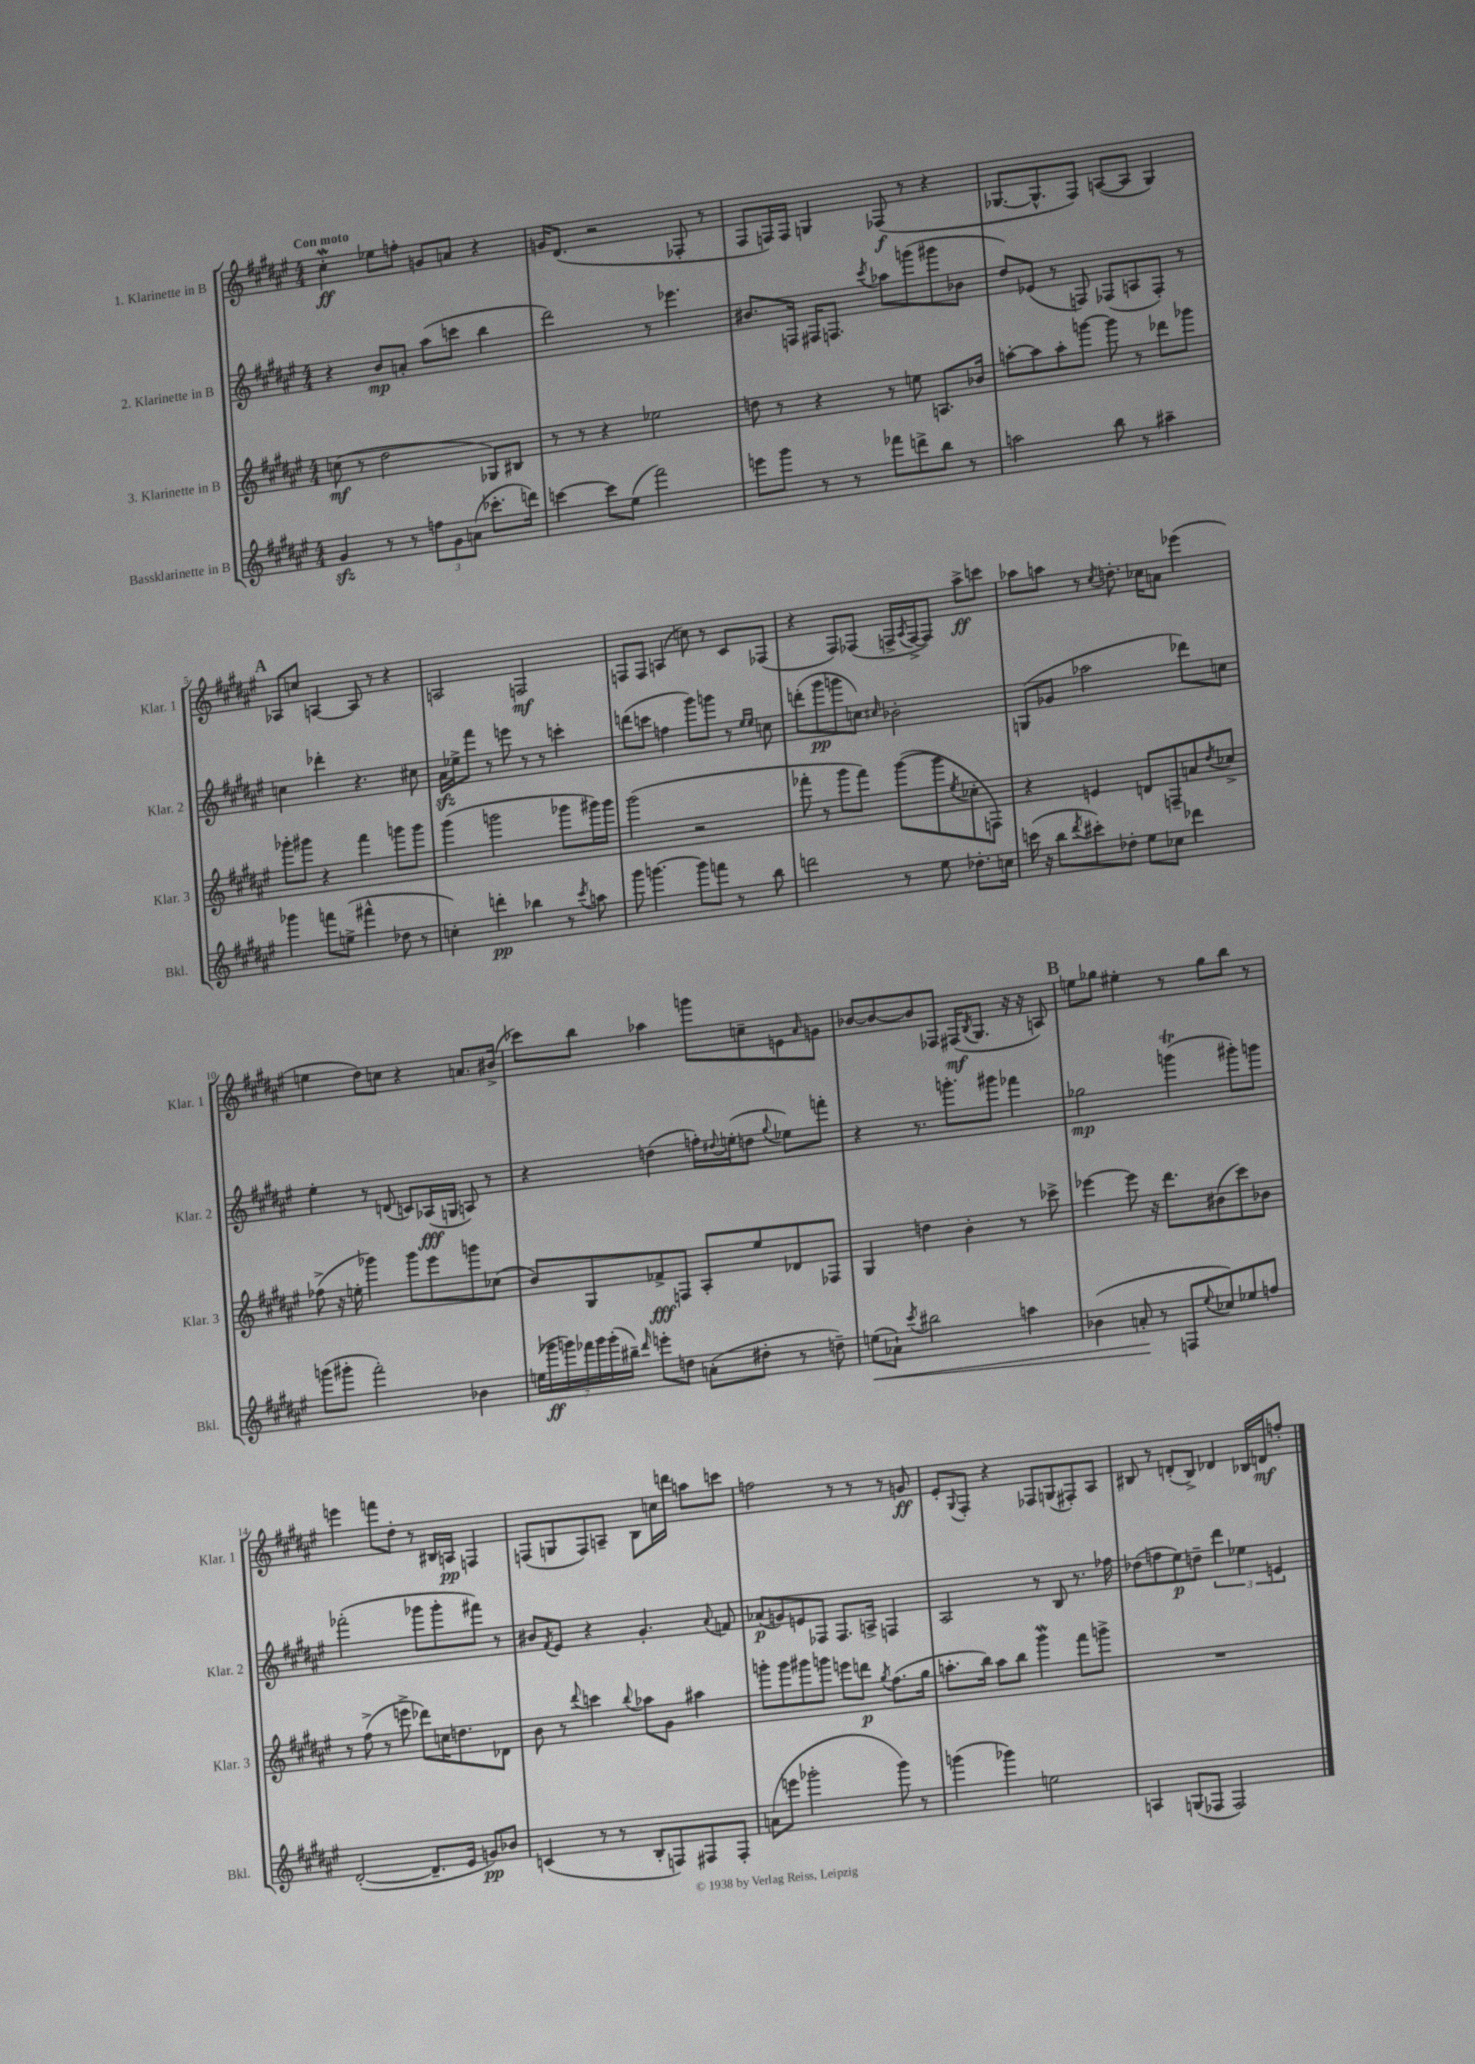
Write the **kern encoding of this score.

**kern	**kern	**kern	**kern
*staff4	*staff3	*staff2	*staff1
*clefG2	*clefG2	*clefG2	*clefG2
*k[f#c#g#d#a#e#]	*k[f#c#g#d#a#e#]	*k[f#c#g#d#a#e#]	*k[f#c#g#d#a#e#]
*M4/4	*M4/4	*M4/4	*M4/4
4g#	(8cc	4r	4cc#'
.	8r	.	.
8r	2dd#	8b	8ee-
8r	.	8a'	8ff'
12ff	.	(8aa#	8g
12g#	.	.	.
.	.	8ccc	8a
(12a	.	.	.
8.ccc-'	8G-)	4bb	4r
.	8B#	.	.
16ddd)	.	.	.
=	=	=	=
[4ccc	8r	2ddd#)	16g
.	.	.	(8.d#
.	8r	.	.
8ccc]	4r	.	2r
(8ee#	.	.	.
2fff#)	2ee-	8r	.
.	.	4.eee-	.
.	.	.	8F-'
.	.	.	8r
=	=	=	=
8eee	8dd	8.b#	8F#
8ggg#	8r	.	16F)
.	.	16F	16F
8r	4r	16F#	4G
.	.	8.F	.
8r	.	.	.
.	.	8qccc#	.
8fff-	8r	8aa-	(8F-
8ddd^	8ee	(8ggg	8r
8bb	8.A	8ggg#	4r
8r	.	8b-	.
.	16b-	.	.
=	=	=	=
2aa	[8aa'	8dd#)	[8.G-
.	8aa]	(8e-	.
.	.	.	8.G-^^]
.	8aa'	8r	.
.	[8ggg	8F)	8F#)
8bb	8ggg]	(8F-	([8A
8r	8r	8A	8A]
4aa#~	8ddd-	8F-')	4G-)
.	8ggg-	8r	.
=	=	=	=
4ggg-	8ggg-'	4cc	8A-
.	8ggg#	.	8cc
8fff	4r	4ddd-'	[4A
(8ee^	.	.	.
4fff#^^	4fff#	4.r	8A]
.	.	.	8r
8dd-	8ggg	.	4r
8r	8ggg	8cc#	.
=	=	=	=
4cc')	(4ggg#	16a#	2A
.	.	16ee-^	.
.	.	8fff#	.
4ddd'	2ggg	8r	.
.	.	8eee	.
4bb-	.	8r	2F
.	.	8r	.
8r	8ggg-	4ccc'	.
8qccc#	.	.	.
8aa	16ggg#)	.	.
.	16ggg#	.	.
=	=	=	=
8ggg#	(2ggg#	(8ddd	8F
[4.ggg	.	8ccc	8F
.	.	4ff	(4A
8ggg]	2r	8ggg#)	8cc)
8fff	.	8ggg	8r
8r	.	8r	8c#
.	.	16qqee#	.
.	.	16qqee#	.
8bb	.	8cc	(8F-
=	=	=	=
2ddd	8fff-'	(8ddd'	4r
.	8r	8ggg#	.
.	8ggg#	8ggg	8F#)
.	8fff-)	8cc)	(8F-
.	.	16qqcc#	.
8r	([8ggg#	2b-'	16F^
.	.	.	8qA#
.	.	.	[16F^
8ee#	8ggg#]	.	8F])
.	8qee#	.	.
8.dd-'	8cc-'	.	8aa#^
.	8F)	.	8ccc
16cc	.	.	.
=	=	=	=
(16ccc	4r	(8G	8aa-
16r	.	.	.
8bb	.	8g-	8aa
8qddd#	.	.	.
8ccc#')	4e	2aa-	8r
.	.	.	8qcc#
8dd-'	.	.	8.dd'
8ee#	8d	.	.
.	.	.	16cc-
8cc-	8F~	.	8a
4ddd-	8a	8ddd-)	(4eee-
.	8qdd#	.	.
.	8cc-^	8cc	.
=	=	=	=
(8ggg	(8ff-^	4ee#'	4ee
8ggg#'	16r	.	.
.	16ee'	.	.
2fff#')	4ggg-)	8r	8dd#)
.	.	(8d	8cc
.	8ggg-	8c)	4r
.	8eee#	(16A-	.
.	.	16G	.
4b-	8ggg	8A)	8.a
.	(8cc-	8r	.
.	.	.	(16b#^
=	=	=	=
(28ee	8b)	4r	8ccc-)
28ggg-	.	.	.
28ggg)	.	.	.
28fff-	.	.	.
.	8G#	.	8bb
28ggg	.	.	.
(28ggg'	.	.	.
28bb#~)	.	.	.
16qqddd#	.	.	.
8eee'	8f-^	(4dd	4aa-
8dd	8F	.	.
(8a'	8A#'	16ff')	8ggg
.	.	8qqdd#	.
.	.	(16ee'	.
8dd#'	8ee#	8dd	8cc~
.	.	8qqgg#	.
8r	8d-	8ee-)	8e
.	.	.	16qqa#
8dd~)	8F-	8fff'	8g
=	=	=	=
(8ee	4G#	4r	[8b-
8a-`)	.	.	8b-_
8qccc#	.	.	.
2bb#	4dd	8.r	8b-]
.	.	.	8F-
.	.	8.ggg'	.
.	4b'	.	(16F#
.	.	.	8qB
.	.	.	8.G#
.	.	8ggg#	.
4aa	8r	4fff-	16r
.	.	.	16r
.	8ccc-^	.	8A)
=	=	=	=
(4b-	[4eee-	2gg-	8ee
.	.	.	8gg-
8a'	8eee-]	.	4ee#'
8r	16r	.	.
.	8.ddd#	.	.
8F	.	(4ggg	8r
8qqee#	.	.	.
8cc-)	(8b#	.	8gg-
8ee-	8ccc#)	8ggg#')	8bb
8ff	8b-	8ggg	8r
=	=	=	=
([2d#'	8r	(2fff-'	4eee
.	(8ff#^	.	.
.	8r	.	8fff
.	8eee^	.	8dd#'
8.d#~]	8ddd-)	8ggg-	8r
.	16cc	8ggg-'	16B#
16e#	8.dd	.	16A
8g)	.	8fff#)	4F
8b-	8d-	8r	.
=	=	=	=
(4c	8b	8b#	(8F
.	.	8qf#	.
.	8r	8e#	8G
.	8qqddd#	.	.
8r	4ccc	4r	8F)
8r	.	.	8A~
.	8qqbb	.	.
8B'	8aa-	4.g#'	8B
8F)	8g#	.	16cc
.	.	.	16ddd
8F#	4aa#	.	8aa
.	.	8qqa#	.
8F#'	.	8f	8ccc
=	=	=	=
(8a	8ggg'	(8a-	2ff
8eee	8ggg	8g)	.
2ggg-'	8ggg#	8e	.
.	8ggg	8F-	.
.	8eee	8.F-	8r
.	8ddd	.	8r
.	.	16A^	.
.	8qgg#	.	.
8ggg-)	(8.ff#	4F	8r
8r	.	.	8g
.	16gg#	.	.
=	=	=	=
(4ggg	8.aa'	2A#	8e#'
.	.	.	8qqG#
.	.	.	8F#'
.	16bb)	.	.
4ggg-)	8aa	.	4r
.	8bb	.	.
2ee	4ggg#	8r	8F-
.	.	8B	(8G
.	8fff#	8.r	8F#')
.	8ggg^	.	8A#
.	.	16ff-	.
=	=	=	=
4A	1r	(8dd-	8B#
.	.	8ff	8r
(8G	.	8ee#)	(8d'
8F-	.	8dd~	8B#^)
2F-)	.	6ddd#	4d-
.	.	6ee-	.
.	.	.	16B-
.	.	.	16d
.	.	6e	.
.	.	.	8ff'
==	==	==	==
*-	*-	*-	*-
